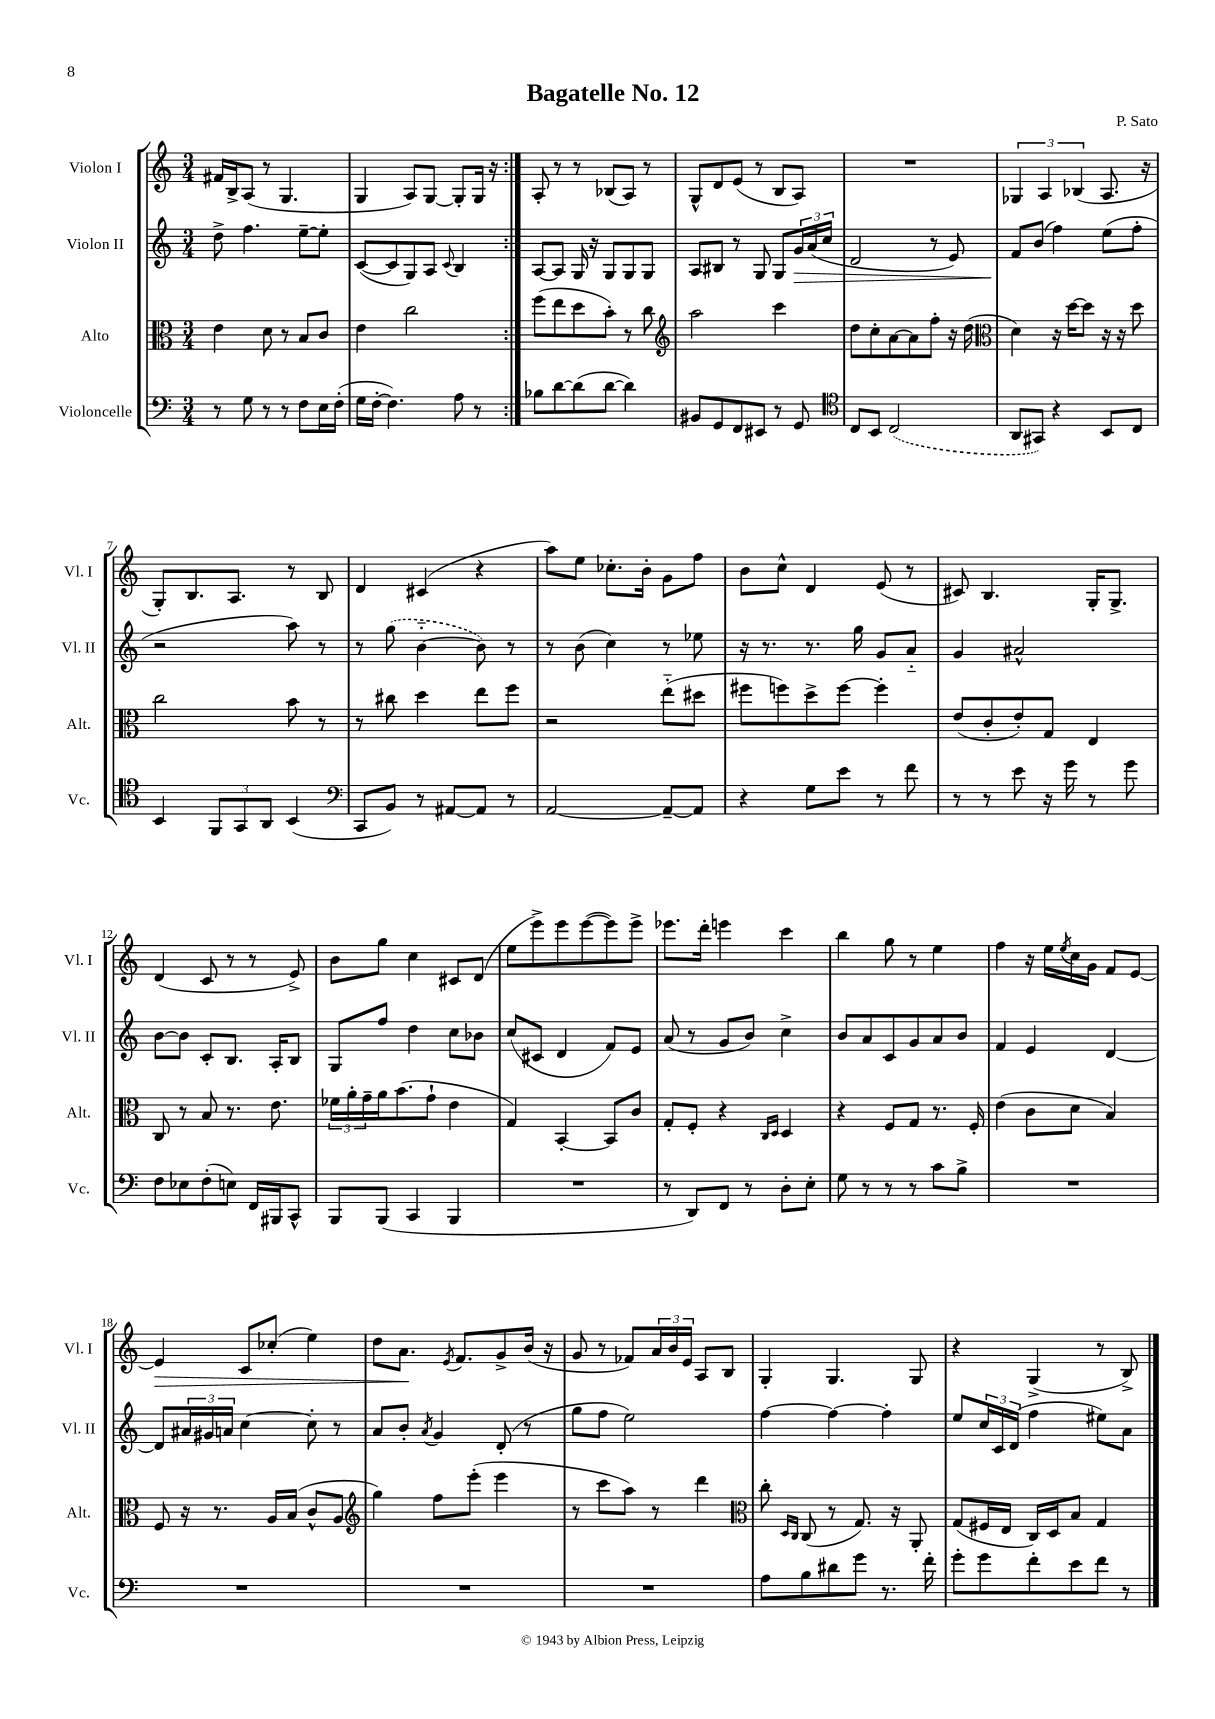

**kern	**kern	**kern	**dynam	**kern	**dynam
*part4	*part3	*part2	*part2	*part1	*part1
*staff4	*staff3	*staff2	*staff2	*staff1	*staff1
*I"Violoncelle	*I"Alto	*I"Violon II	*	*I"Violon I	*
*I'Vc.	*I'Alt.	*I'Vl. II	*	*I'Vl. I	*
*clefF4	*clefC3	*clefG2	*	*clefG2	*
*k[]	*k[]	*k[]	*	*k[]	*
*M3/4	*M3/4	*M3/4	*	*M3/4	*
=1	=1	=1	=1	=1	=1
8r	4e\	8dd^\	.	16f#X/LL	.
.	.	.	.	16B^/J	.
8G\	.	4.ff\	.	(8A/J	.
8r	8d\	.	.	8r	.
8r	8r	.	.	4.G/	.
8F\L	8B/L	[8ee~\L	.	.	.
16E\L	8c/J	8ee'\J]	.	.	.
(16F'\JJ	.	.	.	.	.
=2	=2	=2	=2	=2	=2
16G\LL	4e\	([8c/L	.	4G/	.
[16F'\JJ	.	.	.	.	.
4.F\])	.	8c/]	.	.	.
.	2cc\	8G/)	.	8A/L)	.
.	.	8A/J	.	[8G/J	.
.	.	8qqc/	.	.	.
8A\	.	4B/	.	8G'/L]	.
8r	.	.	.	16G/Jk	.
.	.	.	.	16r	.
=3:|!	=3:|!	=3:|!	=3:|!	=3:|!	=3:|!
8B-X\L	(8ff\L	[8A/L	.	8A'/	.
[8d\	8ee\	8A/J]	.	8r	.
(8d\]	8dd\	16G/	.	8r	.
.	.	16r	.	.	.
[8d\J	8b'\J)	8G/L	.	(8B-X/L	.
4d\])	8r	8G/	.	8A/J)	.
.	8cc\	8G/J	.	8r	.
=4	=4	=4	=4	=4	=4
*	*clefG2	*	*	*	*
8BB#X/L	2aa\	8A/L	.	8G^^/L	.
8GG/	.	8B#X/J	.	8d/	.
8FF/	.	8r	.	(8e/J	.
8EE#X/J	.	8G/	.	8r	.
8r	4ccc\	8G/L	.	8B/L	.
!	!	!	!LO:HP:b	!	!
8GG/	.	24g/L	>	8A/J)	.
.	.	(24a/	.	.	.
.	.	24cc/JJ	.	.	.
=5	=5	=5	=5	=5	=5
*clefC4	*	*	*	*	*
8C/L	8dd\L	2d/	.	2.r	.
8BB/J	8cc'\	.	.	.	.
(2C/	[8a\	.	.	.	.
.	8a\]	.	.	.	.
.	8ff'\J	8r	.	.	.
.	16r	8e/)	.	.	.
.	(16dd\	.	.	.	.
=6	=6	=6	=6	=6	=6
*	*clefC3	*	*	*	*
8AA/L	4d\)	8f/L	.	6G-X/	.
8GG#X/J)	.	(8b/J	]	.	.
.	.	.	.	6A/	.
4r	16r	4ff\)	.	.	.
.	[16dd\KL	.	.	.	.
.	.	.	.	(6B-X/	.
.	8dd\J]	.	.	.	.
8BB/L	16r	(8ee\L	.	8.A/	.
.	16r	.	.	.	.
8C/J	8dd\	8ff'\J	.	.	.
.	.	.	.	16r	.
!!LO:LB:g=z
=7	=7	=7	=7	=7	=7
4BB/	2cc\	2r	.	8G'/L)	.
.	.	.	.	8.B/	.
12FF/L	.	.	.	.	.
.	.	.	.	8.A/J	.
12GG/	.	.	.	.	.
12AA/J	.	.	.	.	.
(4BB/	8b\	8aa\)	.	8r	.
.	8r	8r	.	8B/	.
=8	=8	=8	=8	=8	=8
*clefF4	*	*	*	*	*
8CC/L	8r	8r	.	4d/	.
8BB/J)	8cc#X\	(8gg\	.	.	.
8r	4dd\	[4b\	.	(4c#X/	.
[8AA#X/L	.	.	.	.	.
8AA#/J]	8ee\L	8b\])	.	4r	.
8r	8ff\J	8r	.	.	.
=9	=9	=9	=9	=9	=9
[2AA/	2r	8r	.	8aa\L)	.
.	.	(8b\	.	8ee\J	.
.	.	4cc\)	.	8.cc-X'\L	.
.	.	.	.	16b'\Jk	.
8AA~/L_	(8ee\L	8r	.	8g\L	.
8AA/J]	8dd#X\J	8ee-X\	.	8ff\J	.
=10	=10	=10	=10	=10	=10
4r	8ff#X\L	16r	.	8b\L	.
.	.	8.r	.	.	.
.	8ffn\)	.	.	8cc^^\J	.
8G\L	8dd^\	8.r	.	4d/	.
8e\J	[8ff\J	.	.	.	.
.	.	16gg\	.	.	.
8r	4ff'\]	8g/L	.	(8e/	.
8f\	.	8a/J	.	8r	.
=11	=11	=11	=11	=11	=11
8r	(8e/L	4g/	.	8c#X/)	.
8r	8c'/	.	.	4.B/	.
8e\	8e'/)	2a#X^^/	.	.	.
16r	8G/J	.	.	.	.
16g\	.	.	.	.	.
8r	4E/	.	.	16G'/KL	.
.	.	.	.	8.G^/J	.
8g\	.	.	.	.	.
!!LO:LB:g=z
=12	=12	=12	=12	=12	=12
8F\L	8C/	[8b\L	.	(4d/	.
8E-X\	8r	8b\J]	.	.	.
(8F'\	8B/	8c'/L	.	8c/	.
8En\J)	8.r	8.B/J	.	8r	.
16FF/LL	.	.	.	8r	.
16BBB#X/J	8.e\	16A'/KL	.	.	.
8CC^^/J	.	8B/J	.	8e^/)	.
=13	=13	=13	=13	=13	=13
8BBB/L	24f-X\LL	8G/L	.	8b\L	.
.	24a'\	.	.	.	.
.	24g~\	.	.	.	.
(8BBB/J	16a\J	8ff/J	.	8gg\J	.
.	(8.b\	.	.	.	.
4CC/	.	4dd\	.	4cc\	.
.	8g`\J	.	.	.	.
4BBB/	4e\	8cc\L	.	8c#X/L	.
.	.	8b-X\J	.	(8d/J	.
=14	=14	=14	=14	=14	=14
2.r	4G/)	(8cc/L	.	8ee\L	.
.	.	8c#X/J	.	8eee^\)	.
.	[4BB'/	4d/	.	8eee\	.
.	.	.	.	([8eee\	.
.	8BB/L]	8f/L)	.	8eee\])	.
.	8c/J	8e/J	.	8eee^\J	.
=15	=15	=15	=15	=15	=15
8r	8G'/L	(8a/	.	8.eee-X\L	.
8DD/L)	8F'/J	8r	.	.	.
.	.	.	.	16ddd'\Jk	.
8FF/J	4r	8g/L	.	4eeen\	.
8r	.	8b/J)	.	.	.
.	16qqC/LL	.	.	.	.
.	16qqD/JJ	.	.	.	.
8D'\L	4D/	4cc^\	.	4ccc\	.
8E'\J	.	.	.	.	.
=16	=16	=16	=16	=16	=16
8G\	4r	8b/L	.	4bb\	.
8r	.	8a/	.	.	.
8r	8F/L	8c/	.	8gg\	.
8r	8G/J	8g/	.	8r	.
8c\L	8.r	8a/	.	4ee\	.
8B^\J	.	8b/J	.	.	.
.	16F'/	.	.	.	.
=17	=17	=17	=17	=17	=17
2.r	(4e\	4f/	.	4ff\	.
.	8c\L	4e/	.	16r	.
.	.	.	.	16ee\LL	.
.	.	.	.	8qee/	.
.	8d\J	.	.	16cc\	.
.	.	.	.	16g\JJ	.
.	4B/)	[4d/	.	8f/L	.
.	.	.	.	[8e/J	.
!!LO:LB:g=z
=18	=18	=18	=18	=18	=18
!	!	!	!	!	!LO:HP:b
2.r	8F/	8d/L]	.	4e/]	>
.	16r	24a#X/L	.	.	.
.	.	24g#X/	.	.	.
.	8.r	.	.	.	.
.	.	24an/JJ	.	.	.
.	.	[4cc\	.	8c/L	.
.	16A/LL	.	.	(8cc-X'/J	.
.	(16B/JJ	.	.	.	.
.	8c^^/L	8cc'\]	.	4ee\)	.
.	8A/J	8r	.	.	.
=19	=19	=19	=19	=19	=19
*	*clefG2	*	*	*	*
2.r	4gg\)	8a/L	.	8dd\L	.
.	.	8b'/J	.	8.a\J	.
.	.	8qa/	.	.	.
.	8ff\L	4g/	.	.	.
.	.	.	.	8qe/	.
.	.	.	.	8.f/L	]
.	(8eee'\J	.	.	.	.
.	4eee\	(8d'/	.	8g^/	.
.	.	8r	.	(16b/Jk	.
.	.	.	.	16r	.
=20	=20	=20	=20	=20	=20
2.r	8r	8gg\L	.	8g/	.
.	8ccc\L	8ff\J	.	8r	.
.	8aa\J)	2ee\)	.	8f-X/L)	.
.	8r	.	.	24a/L	.
.	.	.	.	24b/	.
.	.	.	.	24e/JJ	.
.	4ddd\	.	.	8A/L	.
.	.	.	.	8B/J	.
=21	=21	=21	=21	=21	=21
*	*clefC3	*	*	*	*
8A\L	8cc'\	[4ff\	.	4G'/	.
.	16qqD/LL	.	.	.	.
.	16qqC/JJ	.	.	.	.
8B\	(8C/	.	.	.	.
8d#X\	8r	4ff\_	.	4.G/	.
8g\J	8.G/)	.	.	.	.
8.r	.	4ff'\]	.	.	.
.	16r	.	.	.	.
.	8AA'/	.	.	8G/	.
16f'\	.	.	.	.	.
=22	=22	=22	=22	=22	=22
8g'\L	(8G/L	8ee/L	.	4r	.
8g\	16F#X/L	24cc/L	.	.	.
.	.	24c/	.	.	.
.	16E/JJ	.	.	.	.
.	.	(24d/JJ	.	.	.
8f'\	16C/LL)	4ff\	.	(4G^/	.
.	16D/J	.	.	.	.
8e\	8B/J	.	.	.	.
8f\J	4G/	8ee#X\L)	.	8r	.
8r	.	8a\J	.	8B^/)	.
==	==	==	==	==	==
*-	*-	*-	*-	*-	*-
